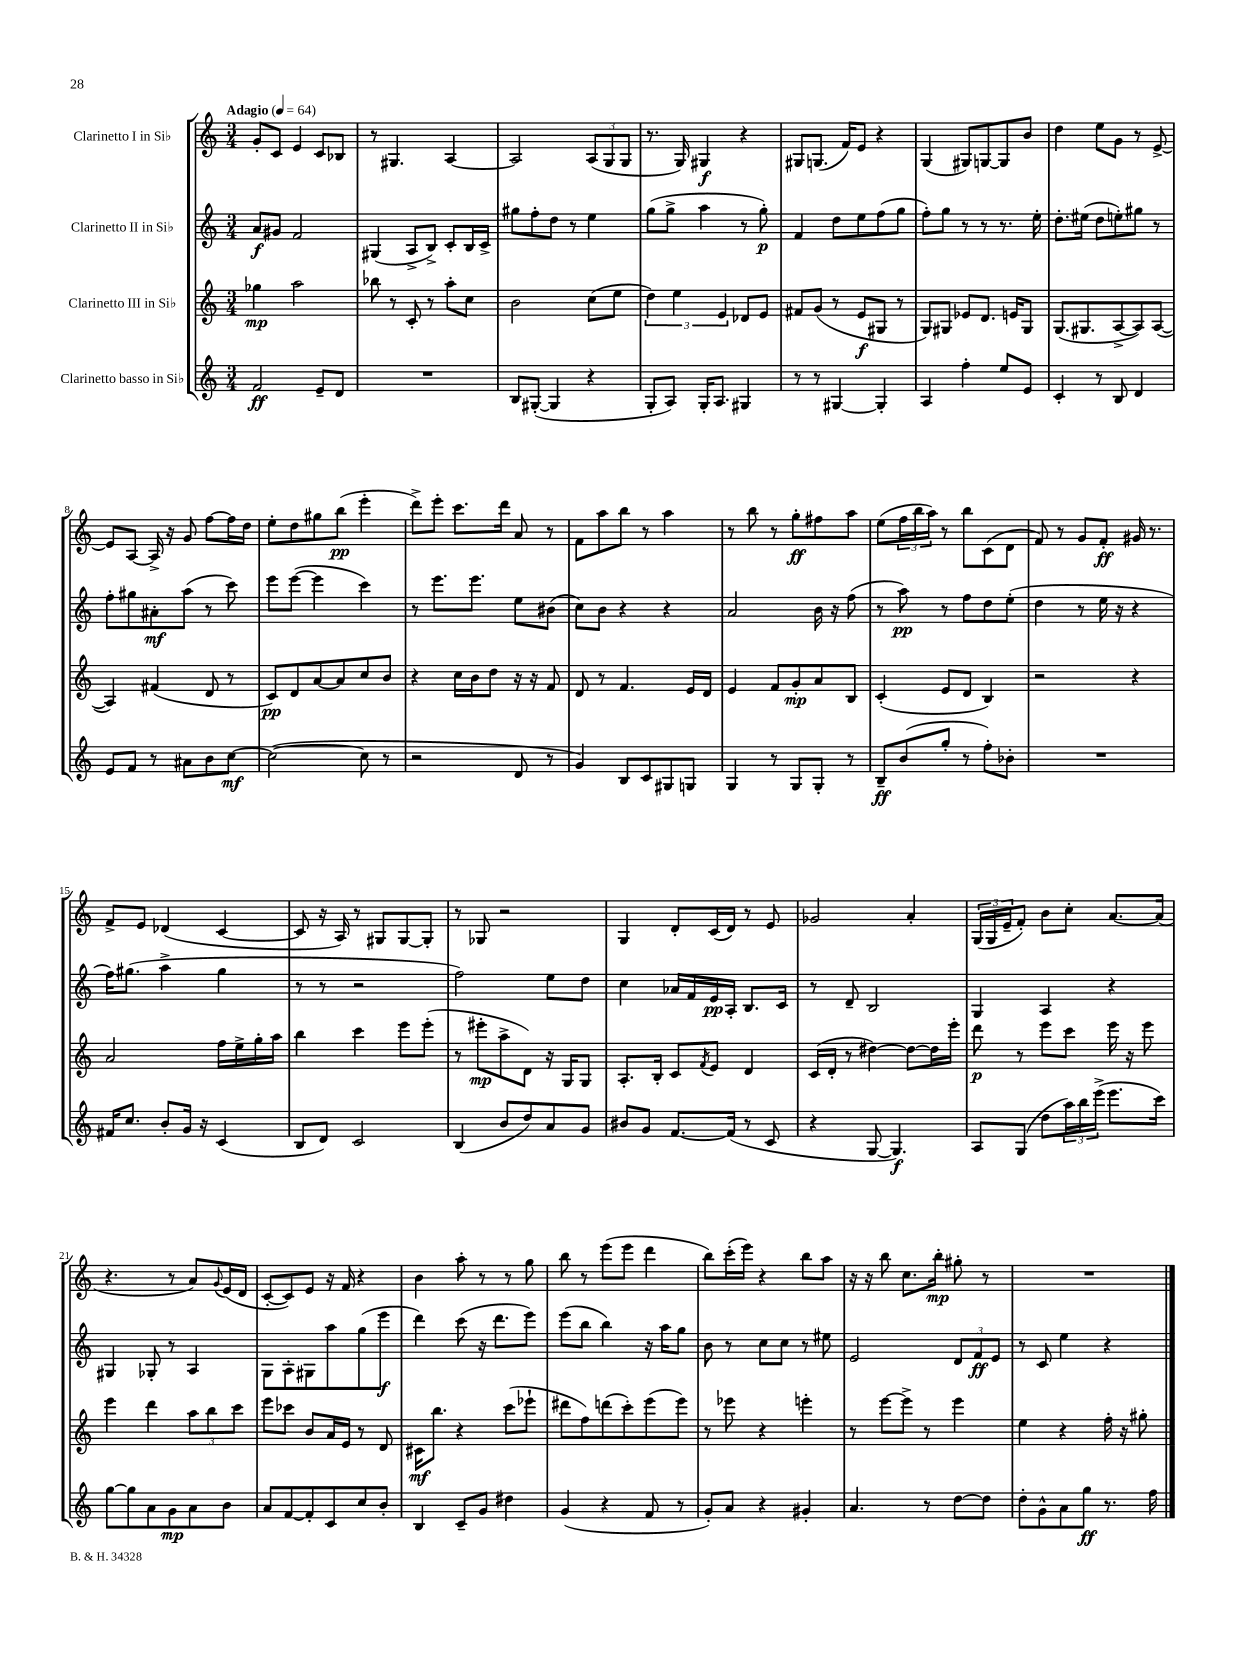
<<
\new StaffGroup <<
\new Staff = "s0" \with { instrumentName = "Clarinetto I in Sib" } {
    \clef treble \key c \major \numericTimeSignature \time 3/4 \tempo "Adagio" 4 = 64
    g'8-. c'8 e'4 c'8 bes8 |
    r8 gis4. a4~ |
    a2 \tuplet 3/2 { a8( g8 g8 } |
    r8. g16) gis4\f r4 |
    gis8 g8.( f'16) e'8 r4 |
    g4( gis8) g8~ g8 b'8 |
    d''4 e''8 g'8 r8 e'8~-> |
    e'8 a8~ a16-> r16 g'8 f''8~ f''16 d''16 |
    e''8-. d''8 gis''8 b''8\pp( e'''4-. |
    d'''8->) e'''8-. c'''8. d'''16 a'8 r8 |
    f'8 a''8 b''8 r8 a''4 |
    r8 b''8 r8 g''8-.\ff fis''8 a''8 |
    e''8( \tuplet 3/2 { f''16 b''16 a''16) } r8 b''8 c'8( d'8 |
    f'8) r8 g'8 f'8-.\ff gis'16 r8. |
    f'8-> e'8 des'4( c'4~ |
    c'8 r16 a16) r8 gis8 gis8~ gis8-. |
    r8 ges8 r2 |
    g4 d'8-. c'16( d'16) r8 e'8 |
    ges'2 a'4-. |
    \tuplet 3/2 { g16( g16 e'16-- } f'8-.) b'8 c''8-. a'8.~ a'16( |
    r4. r8 a'8) \appoggiatura { g'8 } e'16( d'16 |
    c'8~-. c'8) e'8 r16 f'16 r4 |
    b'4 a''8-. r8 r8 g''8 |
    b''8 r8 e'''8( e'''8 d'''4 |
    b''8) c'''16-.( e'''16) r4 b''8 a''8 |
    r16 r16 b''8 c''8. b''16-.\mp gis''8-. r8 |
    R2. \bar "|." |
}
\new Staff = "s1" \with { instrumentName = "Clarinetto II in Sib" } {
    \clef treble \key c \major \numericTimeSignature \time 3/4
    a'8\f gis'8 f'2 |
    gis4( a8-> b8->) c'8-. b16 c'16-> |
    gis''8 f''8-. d''8 r8 e''4 |
    g''8( g''8-> a''4 r8 g''8-.\p) |
    f'4 d''8 e''8 f''8( g''8 |
    f''8-.) g''8 r8 r8 r8. e''16-. |
    d''8.-. eis''16( d''8 e''8-.) gis''8 r8 |
    f''8-. gis''8 ais'8-.\mf a''8( r8 c'''8) |
    e'''8 e'''8~( e'''4 c'''4) |
    r8 e'''8. e'''8. e''8 bis'8( |
    c''8) b'8 r4 r4 |
    a'2 b'16 r16 f''8( |
    r8 a''8\pp) r8 f''8 d''8 e''8-.( |
    d''4 r8 e''16 r16 r4 |
    f''16) gis''8.( a''4-> gis''4 |
    r8 r8 r2 |
    f''2) e''8 d''8 |
    c''4 aes'16 f'16 e'16\pp a16-. b8. c'16 |
    r8 d'8-- b2 |
    g4 a4 r4 |
    gis4 ges8-. r8 a4 |
    g8 a8-. gis8 a''8 g''8( e'''8\f |
    d'''4) c'''8( r16 d'''8. e'''8) |
    e'''8( b''8 b''4) r16 a''16 g''8 |
    b'8 r8 c''8 c''8 r8 eis''8 |
    e'2 \tuplet 3/2 { d'8 f'8\ff e'8 } |
    r8 c'8 e''4 r4 \bar "|." |
}
\new Staff = "s2" \with { instrumentName = "Clarinetto III in Sib" } {
    \clef treble \key c \major \numericTimeSignature \time 3/4
    ges''4\mp a''2 |
    bes''8 r8 c'8-. r8 a''8-. c''8 |
    b'2 c''8( e''8 |
    \tuplet 3/2 { d''4) e''4 e'4 } des'8 e'8 |
    fis'8 g'8( r8 e'8\f gis8 r8 |
    g8) gis8 ees'8 d'8. e'16 gis8 |
    g8.( gis8. a8~-> a8) a8~( |
    a4) fis'4( d'8 r8 |
    c'8\pp) d'8 a'8~ a'8 c''8 b'8 |
    r4 c''16 b'16 d''8 r16 r16 f'8 |
    d'8 r8 f'4. e'16 d'16 |
    e'4 f'8 g'8-.\mp a'8 b8 |
    c'4-.( e'8 d'8 b4) |
    r2 r4 |
    a'2 f''16 e''16-> g''16-. a''16 |
    b''4 c'''4 e'''8 e'''8-.( |
    r8 eis'''8-.\mp a''8-> d'8) r16 g16 g8 |
    a8.-. b16-. c'8 \acciaccatura { f'8 } e'8 d'4 |
    c'16( d'16-. r8 dis''4~) dis''8~ dis''16 e'''16-. |
    d'''8\p r8 e'''8 c'''8 e'''16 r16 e'''8 |
    e'''4 d'''4 \tuplet 3/2 { a''8 b''8 c'''8 } |
    e'''8 ces'''8 b'8 a'16 e'16 r8 d'8 |
    cis'16\mf b''8. r4 c'''8( ees'''8-! |
    dis'''8 f''8) d'''8( c'''8-.) e'''8( e'''8) |
    r8 ees'''8 r4 e'''4-. |
    r8 e'''8~ e'''8-> r8 e'''4 |
    e''4 r4 f''16-. r16 gis''8-. \bar "|." |
}
\new Staff = "s3" \with { instrumentName = "Clarinetto basso in Sib" } {
    \clef treble \key c \major \numericTimeSignature \time 3/4
    f'2\ff e'8-- d'8 |
    R2. |
    b8 gis8~-.( gis4 r4 |
    g8-. a8) g16-. a8. gis4 |
    r8 r8 gis4~ gis4-. |
    a4 f''4-. e''8 e'8 |
    c'4-. r8 b8 d'4 |
    e'8 f'8 r8 ais'8 b'8 c''8~\mf |
    c''2~( c''8 r8 |
    r2 d'8 r8 |
    g'4) b8 c'8 gis8 g8 |
    g4 r8 g8 g8-. r8 |
    b8--\ff b'8( g''8-. r8 f''8-.) bes'8-. |
    R2. |
    fis'16 c''8. b'8-. g'16 r16 c'4( |
    b8 d'8) c'2 |
    b4( b'8 d''8) a'8 g'8 |
    bis'8 g'8 f'8.~ f'16( r8 c'8 |
    r4 g8~ g4.\f) |
    a8 g8( d''8 \tuplet 3/2 { a''16) b''16 e'''16->( } e'''8. c'''16) |
    g''8~ g''8 a'8 g'8\mp a'8 b'8 |
    a'8 f'8~ f'8-. c'8 c''8 b'8-. |
    b4 c'8-- g'8 dis''4 |
    g'4( r4 f'8 r8 |
    g'8-.) a'8 r4 gis'4-. |
    a'4. r8 d''8~ d''8 |
    d''8-. g'8-^ a'8 g''8\ff r8. f''16 \bar "|." |
}
>>
>>
